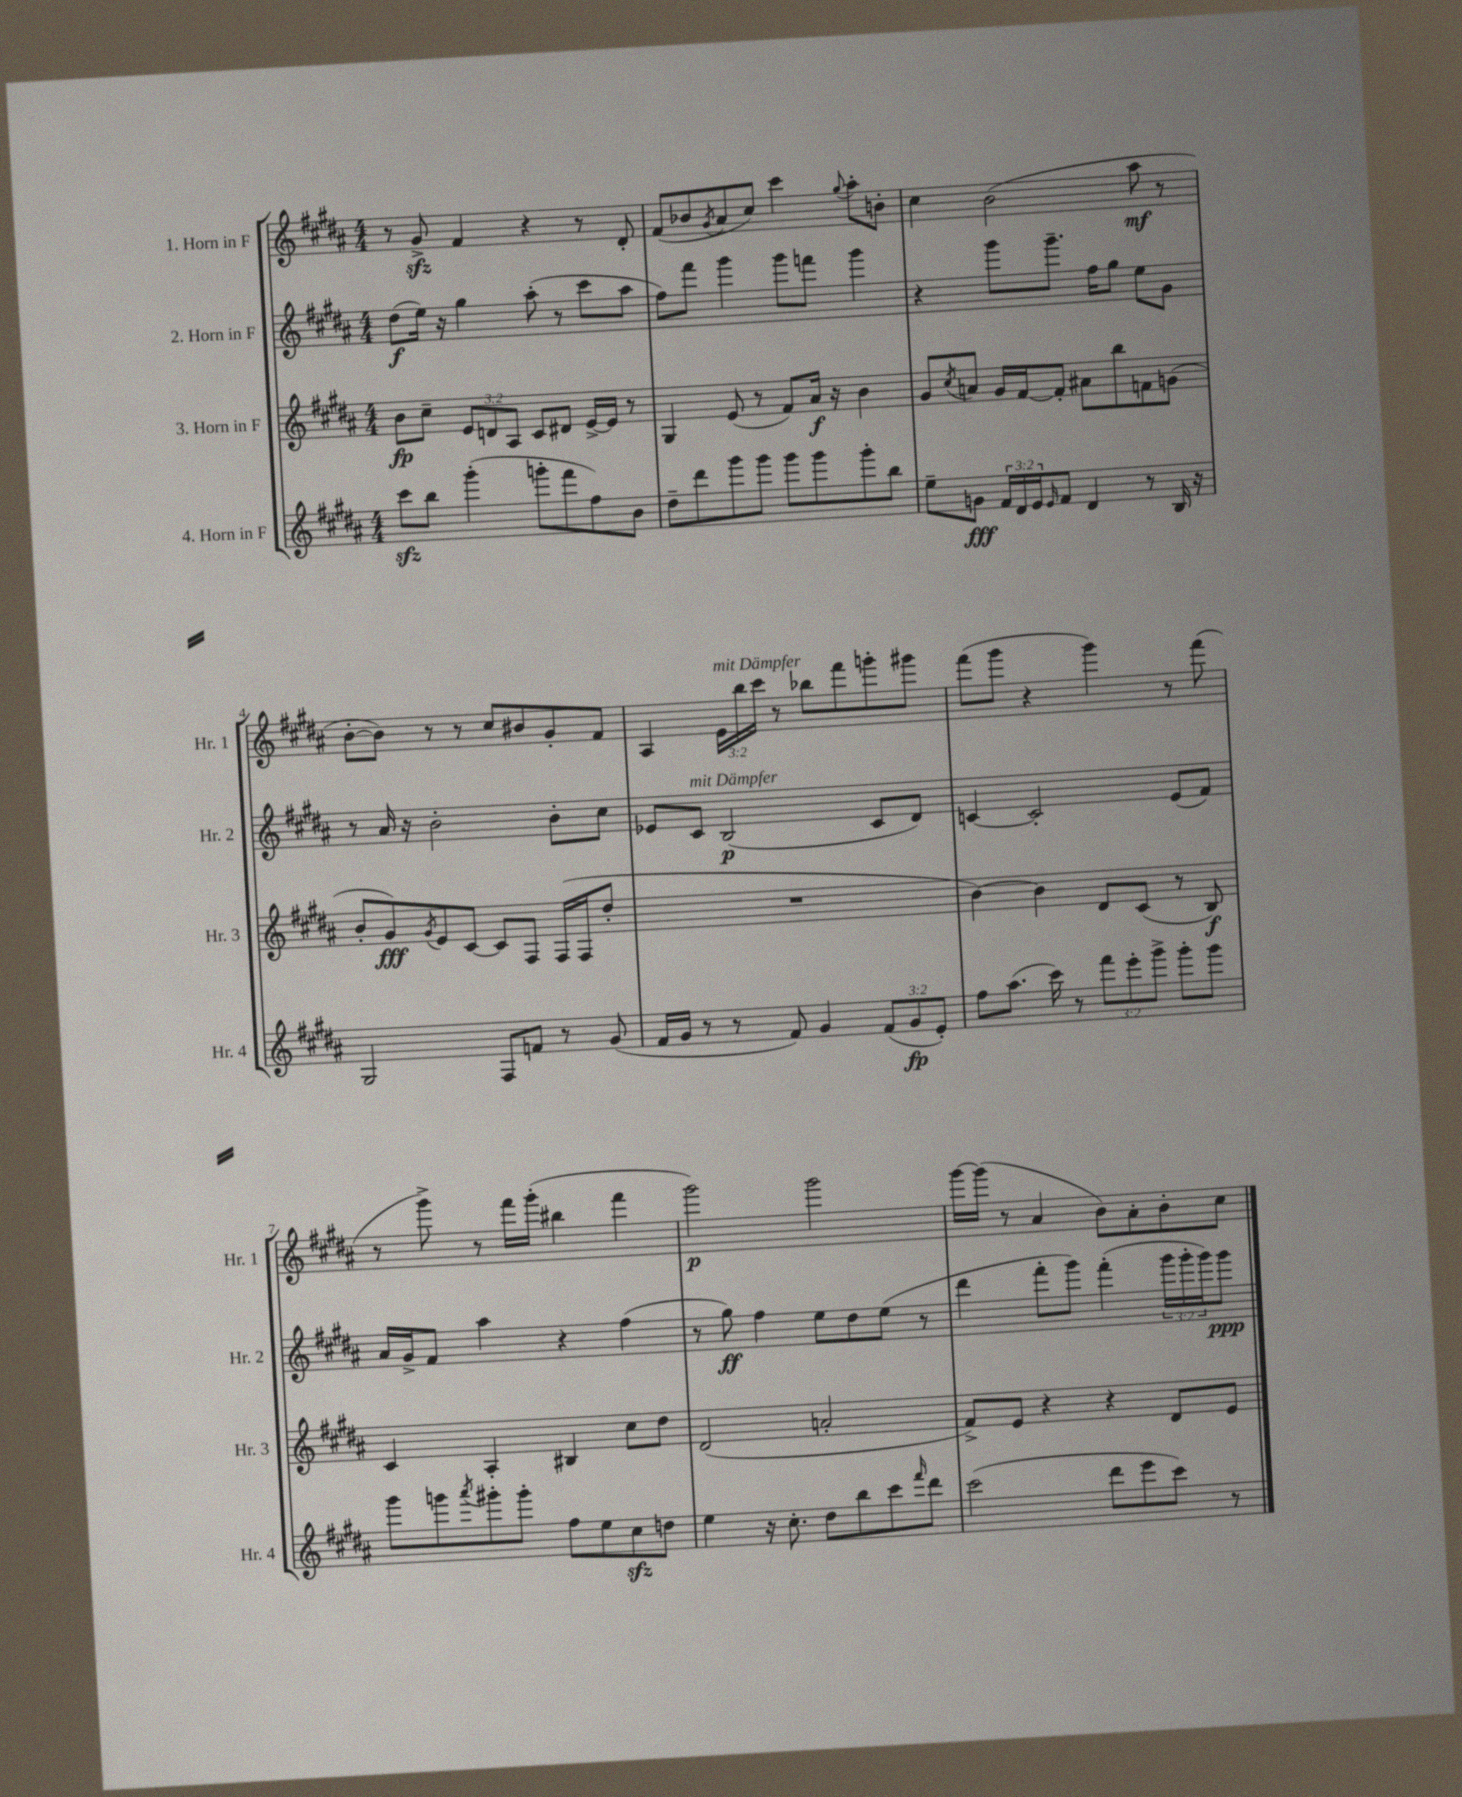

**kern	**kern	**kern	**kern
*staff4	*staff3	*staff2	*staff1
*clefG2	*clefG2	*clefG2	*clefG2
*k[f#c#g#d#a#]	*k[f#c#g#d#a#]	*k[f#c#g#d#a#]	*k[f#c#g#d#a#]
*M4/4	*M4/4	*M4/4	*M4/4
8ccc#	8b	(8dd#	8r
8bb	8cc#~	16ee)	8g#^
.	.	16r	.
(4ggg#'	12e	4gg#	4f#
.	12d	.	.
.	12A#	.	.
8ggg'	8c#	(8aa#'	4r
8fff#	8d#	8r	.
8ff#)	[16e^	8ccc#	8r
.	16e]	.	.
8b	8r	8aa#	8d#'
=	=	=	=
8dd#~	4G#	8ff#)	(8f#
8ddd#	.	8fff#	8b-
.	.	.	8qg#
8ggg#	(8e	4ggg#	8a#
8ggg#	8r	.	8cc#)
8ggg#	8f#)	8ggg#	4ccc#
8ggg#	16a#	8fff	.
.	16r	.	.
.	.	.	8qqgg#
8ggg#'	4b	4ggg#	8aa#'
8bb	.	.	8b'
=	=	=	=
8ee~	8g#	4r	4cc#
.	8qcc#	.	.
8g	8a	.	.
24f#	16g#	8ggg#	(2b
24d#	.	.	.
.	[16f#	.	.
24e	.	.	.
16qqe	.	.	.
8f#	8f#']	8.ggg#~	.
4d#	8a#	.	.
.	.	16ff#	.
.	8bb	8gg#	.
8r	8f	8ee	8aa#
16B	(8g	8g#	8r
16r	.	.	.
=	=	=	=
2G#	8b'	8r	[8b'
.	8g#)	16a#	8b])
.	.	16r	.
.	8qg#	.	.
.	8e	2b'	8r
.	[8c#	.	8r
8F#	8c#]	.	8cc#
8f	8F#	.	8b#
8r	(16F#	8b'	8g#'
.	16F#	.	.
(8g#	8dd#'	8cc#	8f#
=	=	=	=
16f#	1r	8e-	4A#
16g#	.	.	.
8r	.	8c#	.
8r	.	(2B	24e
.	.	.	24bb
.	.	.	24ccc#
8f#)	.	.	8r
4g#	.	.	8bb-
.	.	.	8fff#
(12f#	.	8c#	8ggg'
12g#	.	.	.
.	.	8d#)	8ggg#
12e')	.	.	.
=	=	=	=
8ff#	[4b)	[4c	(8fff#
(8.aa#	.	.	8ggg#
.	4b]	2c']	4r
16ccc#)	.	.	.
8r	.	.	.
12fff#	8d#	.	4ggg#)
12eee'	.	.	.
.	(8c#	.	.
12ggg#^	.	.	.
8ggg#'	8r	(8e	8r
8ggg#	8B)	8f#)	(8fff#
=	=	=	=
8ggg#	4c#	16a#	8r
.	.	16g#^	.
8ggg	.	8f#	8ggg#^)
8qaaa#	.	.	.
8ggg#'	4A#'	4aa#	8r
8ggg#'	.	.	16fff#
.	.	.	(16ggg#'
8ff#	4B#	4r	4bb#
8ee	.	.	.
8cc#	8cc#	(4ff#	4fff#
8dd	8dd#	.	.
=	=	=	=
4ee	(2d#	8r	2ggg#)
.	.	8gg#)	.
16r	.	4ff#	.
8.cc#'	.	.	.
8dd#	2a'	8ee	2ggg#
8bb	.	8dd#	.
8ccc#	.	(8ee	.
16qqfff#	.	.	.
8ddd#	.	8r	.
=	=	=	=
(2ccc#	8f#^)	4ddd#	[16ggg#
.	.	.	(16ggg#]
.	8e	.	8r
.	4r	8fff#'	4a#
.	.	8ggg#)	.
8ddd#	4r	(4fff#'	8b)
8eee	.	.	8a#'
8ccc#)	8d#	24ggg#	8b'
.	.	24ggg#'	.
.	.	24ggg#)	.
8r	8e	8ggg#	8cc#
==	==	==	==
*-	*-	*-	*-
